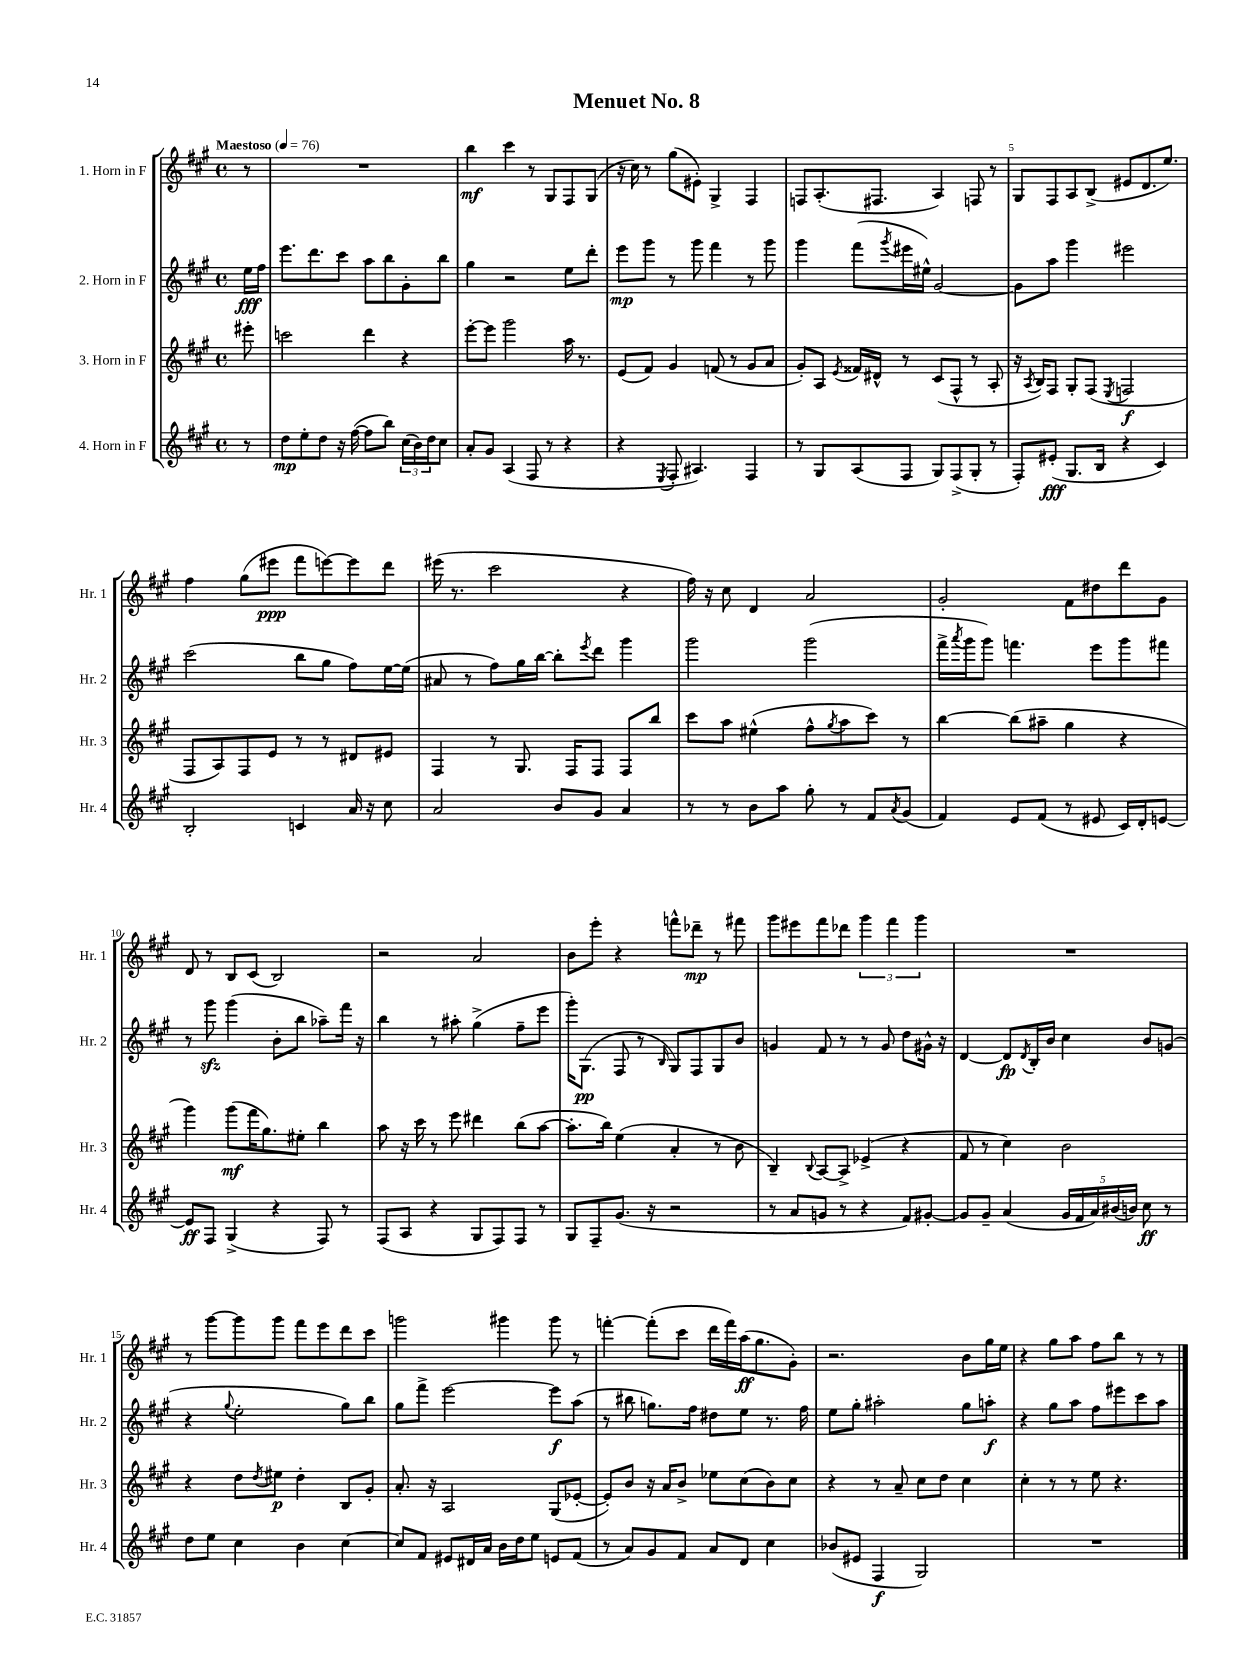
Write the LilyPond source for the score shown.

\header { title = "Menuet No. 8" }
<<
\new StaffGroup <<
\new Staff = "s0" \with { instrumentName = "1. Horn in F" shortInstrumentName = "Hr. 1" } {
    \clef treble \key a \major \defaultTimeSignature \time 4/4 \partial 8 \tempo "Maestoso" 4 = 76
    r8 |
    R1 |
    b''4\mf cis'''4 r8 gis8 fis8 gis8( |
    r16 cis''16) r8 gis''8( eis'8-.) gis4-> fis4 |
    f8 a8.-.( fis8. a4) f8 r8 |
    gis8 fis8 a8 b8->( eis'8 d'8. e''8.) |
    fis''4 gis''8( eis'''8\ppp fis'''8 e'''8~) e'''8 d'''8 |
    eis'''16( r8. cis'''2 r4 |
    fis''16) r16 cis''8 d'4 a'2 |
    gis'2-. fis'8 dis''8 d'''8 gis'8 |
    d'8 r8 b8 cis'8( b2) |
    r2 a'2 |
    b'8 e'''8-. r4 f'''8-^ des'''8--\mp r8 fis'''8 |
    gis'''8 eis'''8 fis'''8 des'''8 \tuplet 3/2 { gis'''4 fis'''4 gis'''4 } |
    R1 |
    r8 gis'''8~ gis'''8 gis'''8 fis'''8 e'''8 d'''8 cis'''8 |
    g'''2 gis'''4 gis'''8 r8 |
    f'''4~-. f'''8-.( cis'''8 d'''16 f'''16) a''16\ff( gis''8. gis'8-.) |
    r2. b'8 gis''16 e''16 |
    r4 gis''8 a''8 fis''8 b''8 r8 r8 \bar "|." |
}
\new Staff = "s1" \with { instrumentName = "2. Horn in F" shortInstrumentName = "Hr. 2" } {
    \clef treble \key a \major \defaultTimeSignature \time 4/4 \partial 8
    e''16\fff fis''16 |
    e'''8. d'''8. cis'''8 a''8 b''8 gis'8-. b''8 |
    gis''4 r2 e''8 d'''8-. |
    e'''8\mp gis'''8 r8 gis'''8 fis'''4 r8 gis'''8 |
    gis'''4 fis'''8( \acciaccatura { gis'''8 } eis'''16 eis''16-^) gis'2~ |
    gis'8 a''8 gis'''4 eis'''2 |
    cis'''2( b''8 gis''8 fis''8) e''16~ e''16( |
    ais'8 r8 fis''8) gis''16 b''16~ b''8-. \acciaccatura { e'''8 } d'''8 gis'''4 |
    gis'''2 gis'''2( |
    fis'''16-> \acciaccatura { a'''8 } gis'''16 gis'''8) f'''4. e'''8 gis'''8 fis'''8 |
    r8 gis'''8\sfz gis'''4( b'8-. b''8 aes''8--) fis'''16 r16 |
    b''4 r8 ais''8-. gis''4->( fis''8-- e'''8 |
    gis'''16-.) gis8.\pp( fis8 r8 \grace { b16 } gis8) fis8 gis8 b'8 |
    g'4 fis'8 r8 r8 g'8 d''8 gis'16-^ r16 |
    d'4~ d'8\fp \acciaccatura { d'8 } b16-. b'16 cis''4 b'8 g'8( |
    r4 \appoggiatura { gis''8 } e''2-. gis''8) b''8 |
    gis''8 fis'''8-> e'''2~ e'''8\f a''8( |
    r8 bis''8 g''8.) fis''16 dis''8 e''8 r8. fis''16 |
    e''8 gis''8-. ais''2-. gis''8 a''8-.\f |
    r4 gis''8 a''8 fis''8 eis'''8 cis'''8 a''8 \bar "|." |
}
\new Staff = "s2" \with { instrumentName = "3. Horn in F" shortInstrumentName = "Hr. 3" } {
    \clef treble \key a \major \defaultTimeSignature \time 4/4 \partial 8
    eis'''8-. |
    c'''2 d'''4 r4 |
    e'''8~-. e'''8 gis'''2 a''16 r8. |
    e'8( fis'8) gis'4 f'8( r8 gis'8 a'8 |
    gis'8-.) a8 \acciaccatura { e'8 } fisis'16 dis'16-^ r8 cis'8( fis8-^ r8 a8-. |
    r16 \acciaccatura { a8 } b16) fis8 gis8-. fis8( \acciaccatura { e8 } f2\f |
    fis8 a8) fis8 e'8 r8 r8 dis'8 eis'8 |
    fis4 r8 gis8. fis16 fis8 fis8 b''8 |
    cis'''8 a''8 eis''4-^( fis''8-^ \acciaccatura { gis''8 } a''8 cis'''8) r8 |
    b''4~ b''8( ais''8-- gis''4 r4 |
    gis'''4) gis'''8\mf( fis'''16 gis''8.) eis''8-. b''4 |
    a''8 r16 cis'''16 r8 e'''8 dis'''4 b''8( a''8~ |
    a''8.-. b''16) e''4( a'4-. r8 b'8 |
    b4--) \appoggiatura { b8 } a8~ a8-> ees'4->( r4 |
    fis'8 r8 cis''4) b'2 |
    r4 d''8 \acciaccatura { d''8 } eis''8\p d''4-. b8 gis'8-. |
    a'8.-. r16 a2 gis8( ees'8~-. |
    ees'8-.) b'8 r16 a'16 b'8-> ees''8 cis''8( b'8) cis''8 |
    r4 r8 a'8-- cis''8 d''8 cis''4 |
    cis''4-. r8 r8 e''8 r4. \bar "|." |
}
\new Staff = "s3" \with { instrumentName = "4. Horn in F" shortInstrumentName = "Hr. 4" } {
    \clef treble \key a \major \defaultTimeSignature \time 4/4 \partial 8
    r8 |
    d''8\mp e''8-. d''8 r16 fis''16~( fis''8 b''8) \tuplet 3/2 { cis''16( b'16) d''16 } cis''8 |
    a'8-. gis'8 a4( fis8 r8 r4 |
    r4 \acciaccatura { e8 } fis8-. ais4.) fis4 |
    r8 gis8 a8( fis8 gis8) fis8->( gis8-. r8 |
    fis8-.) eis'8-.\fff( gis8. b16 r4 cis'4) |
    b2-. c'4 a'16 r16 cis''8 |
    a'2 b'8 gis'8 a'4 |
    r8 r8 b'8 a''8 gis''8-. r8 fis'8 \acciaccatura { a'8 } gis'8( |
    fis'4) e'8 fis'8( r8 eis'8 cis'16) d'16-. e'8~ |
    e'8\ff fis8 gis4->( r4 fis8) r8 |
    fis8( a8 r4 gis8 fis8) fis8 r8 |
    gis8 fis8-- gis'8.( r16 r2 |
    r8 a'8 g'8 r8 r4 fis'8) gis'8~-. |
    gis'8 gis'8-- a'4( \tuplet 5/4 { gis'16 fis'16 a'16) bis'16( b'16) } cis''8\ff r8 |
    d''8 e''8 cis''4 b'4 cis''4~ |
    cis''8 fis'8 eis'8 dis'16 a'16 b'16 d''16 e''8 e'8 fis'8( |
    r8 a'8) gis'8 fis'8 a'8 d'8 cis''4 |
    bes'8( eis'8 fis4\f gis2) |
    R1 \bar "|." |
}
>>
>>
\layout { \context { \Score \override BarNumber.break-visibility = ##(#f #t #t) barNumberVisibility = #(every-nth-bar-number-visible 5) } }
